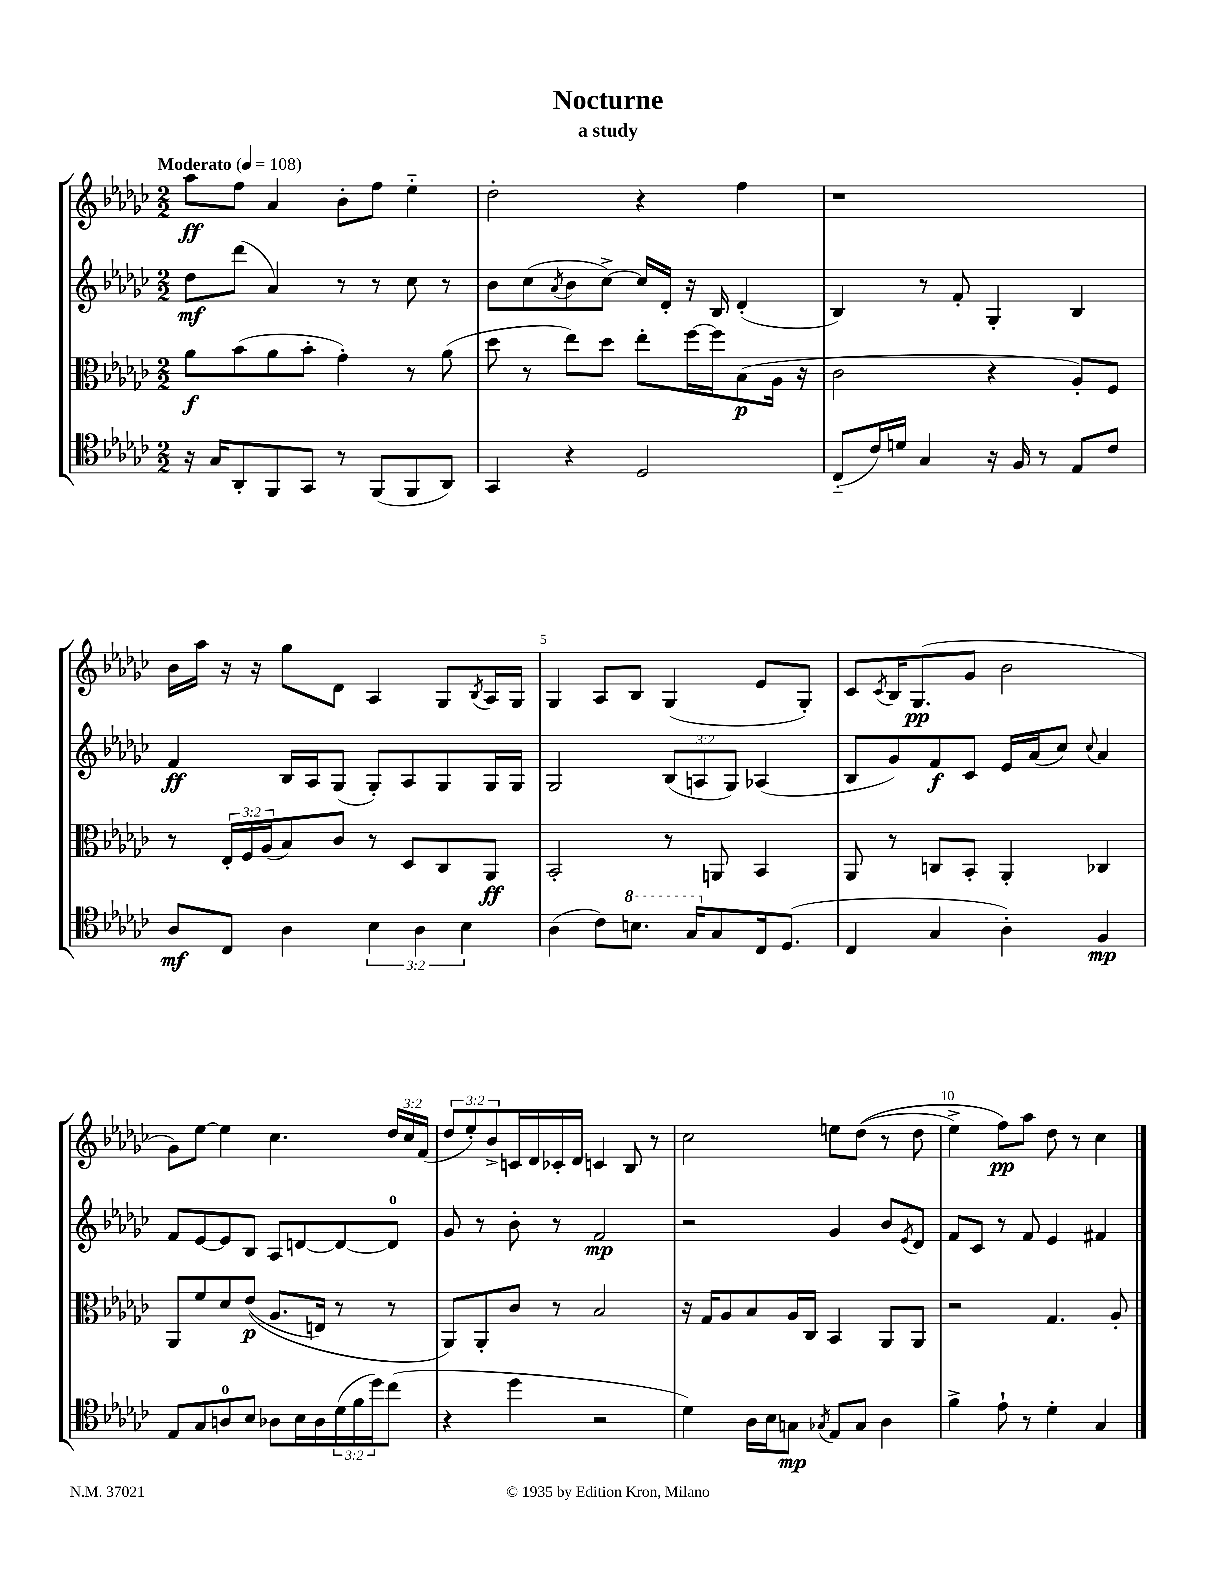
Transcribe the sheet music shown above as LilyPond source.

\header { title = "Nocturne" subtitle = "a study" }
<<
\new StaffGroup <<
\new Staff = "s0" {
    \clef treble \key ges \major \numericTimeSignature \time 2/2 \override Staff.TupletNumber.text = #tuplet-number::calc-fraction-text \tempo "Moderato" 4 = 108
    aes''8\ff f''8 aes'4 bes'8-. f''8 ees''4-_ |
    des''2-. r4 f''4 |
    r1 |
    bes'16 aes''16 r16 r16 ges''8 des'8 aes4 ges8 \acciaccatura { bes8 } aes16 ges16 |
    ges4 aes8 bes8 ges4( ees'8 ges8-.) |
    ces'8 \acciaccatura { ces'8 } bes16 ges8.\pp( ges'8 bes'2 |
    ges'8) ees''8~ ees''4 ces''4. \tuplet 3/2 { des''16 ces''16 f'16( } |
    \tuplet 3/2 { des''8 ees''8-.) bes'8-> } c'16 des'16 ces'16-. des'16 c'4 bes8 r8 |
    ces''2 e''8 des''8(\( r8 des''8 |
    ees''4->) f''8\pp\) aes''8 des''8 r8 ces''4 \bar "|." |
}
\new Staff = "s1" {
    \clef treble \key ges \major \numericTimeSignature \time 2/2 \override Staff.TupletNumber.text = #tuplet-number::calc-fraction-text
    des''8\mf des'''8( aes'4) r8 r8 ces''8 r8 |
    bes'8 ces''8( \acciaccatura { aes'8 } bes'8 ces''8~->) ces''16 des'16-. r16 bes16 des'4-.( |
    bes4) r8 f'8-. ges4-. bes4 |
    f'4\ff bes16 aes16 ges8( ges8-.) aes8 ges8 ges16 ges16 |
    ges2 \tuplet 3/2 { bes8( a8 ges8) } aes4( |
    bes8 ges'8) f'8\f ces'8 ees'16 aes'16( ces''8) \appoggiatura { ces''8 } aes'4 |
    f'8 ees'8~ ees'8 bes8 aes8 d'8~ d'8~ d'8-0 |
    ges'8 r8 bes'8-. r8 f'2\mp |
    r2 ges'4 bes'8 \acciaccatura { ees'8 } des'8 |
    f'8 ces'8 r8 f'8 ees'4 fis'4 \bar "|." |
}
\new Staff = "s2" {
    \clef alto \key ges \major \numericTimeSignature \time 2/2 \override Staff.TupletNumber.text = #tuplet-number::calc-fraction-text
    aes'8\f bes'8( aes'8 bes'8-. ges'4-.) r8 aes'8( |
    des''8 r8 ees''8) des''8 ees''8-. f''16~ f''16 bes8\p( aes16 r16 |
    ces'2 r4 aes8-.) f8 |
    r8 \tuplet 3/2 { ees16-. f16 aes16( } bes8) ces'8 r8 des8 ces8 aes,8\ff |
    bes,2-. r8 a,8 bes,4 |
    aes,8 r8 c8 bes,8-. aes,4-. ces4 |
    aes,8 f'8 des'8 ees'8\p(\( aes8. e16) r8 r8 |
    aes,8\) aes,8-. ces'8 r8 bes2 |
    r16 ges16 aes8 bes8 aes16 ces16 bes,4 aes,8 aes,8 |
    r2 ges4. aes8-. \bar "|." |
}
\new Staff = "s3" {
    \clef tenor \key ges \major \numericTimeSignature \time 2/2 \override Staff.TupletNumber.text = #tuplet-number::calc-fraction-text
    r16 ges16 aes,8-. f,8 ges,8 r8 f,8( f,8 aes,8) |
    ges,4 r4 des2 |
    ces8-_( ces'16) d'16 ges4 r16 f16 r8 ees8 ces'8 |
    aes8\mf ces8 aes4 \tuplet 3/2 { bes4 aes4 bes4 } |
    aes4( ces'8) \ottava #1 b'8. ges'16 \ottava #0 ges8 ces16 des8.( |
    ces4 ges4 aes4-.) f4\mp |
    ees8 ges8 a8-0 bes8 aes8 bes16 aes16 \tuplet 3/2 { des'16( f'16 des''16) } ces''8( |
    r4 des''4 r2 |
    des'4) aes16 bes16 g8\mp \acciaccatura { ges8 } ees8 ges8 aes4 |
    f'4-> ees'8-! r8 des'4-. ges4 \bar "|." |
}
>>
>>
\layout { \context { \Score \override BarNumber.break-visibility = ##(#f #t #t) barNumberVisibility = #(every-nth-bar-number-visible 5) } }
